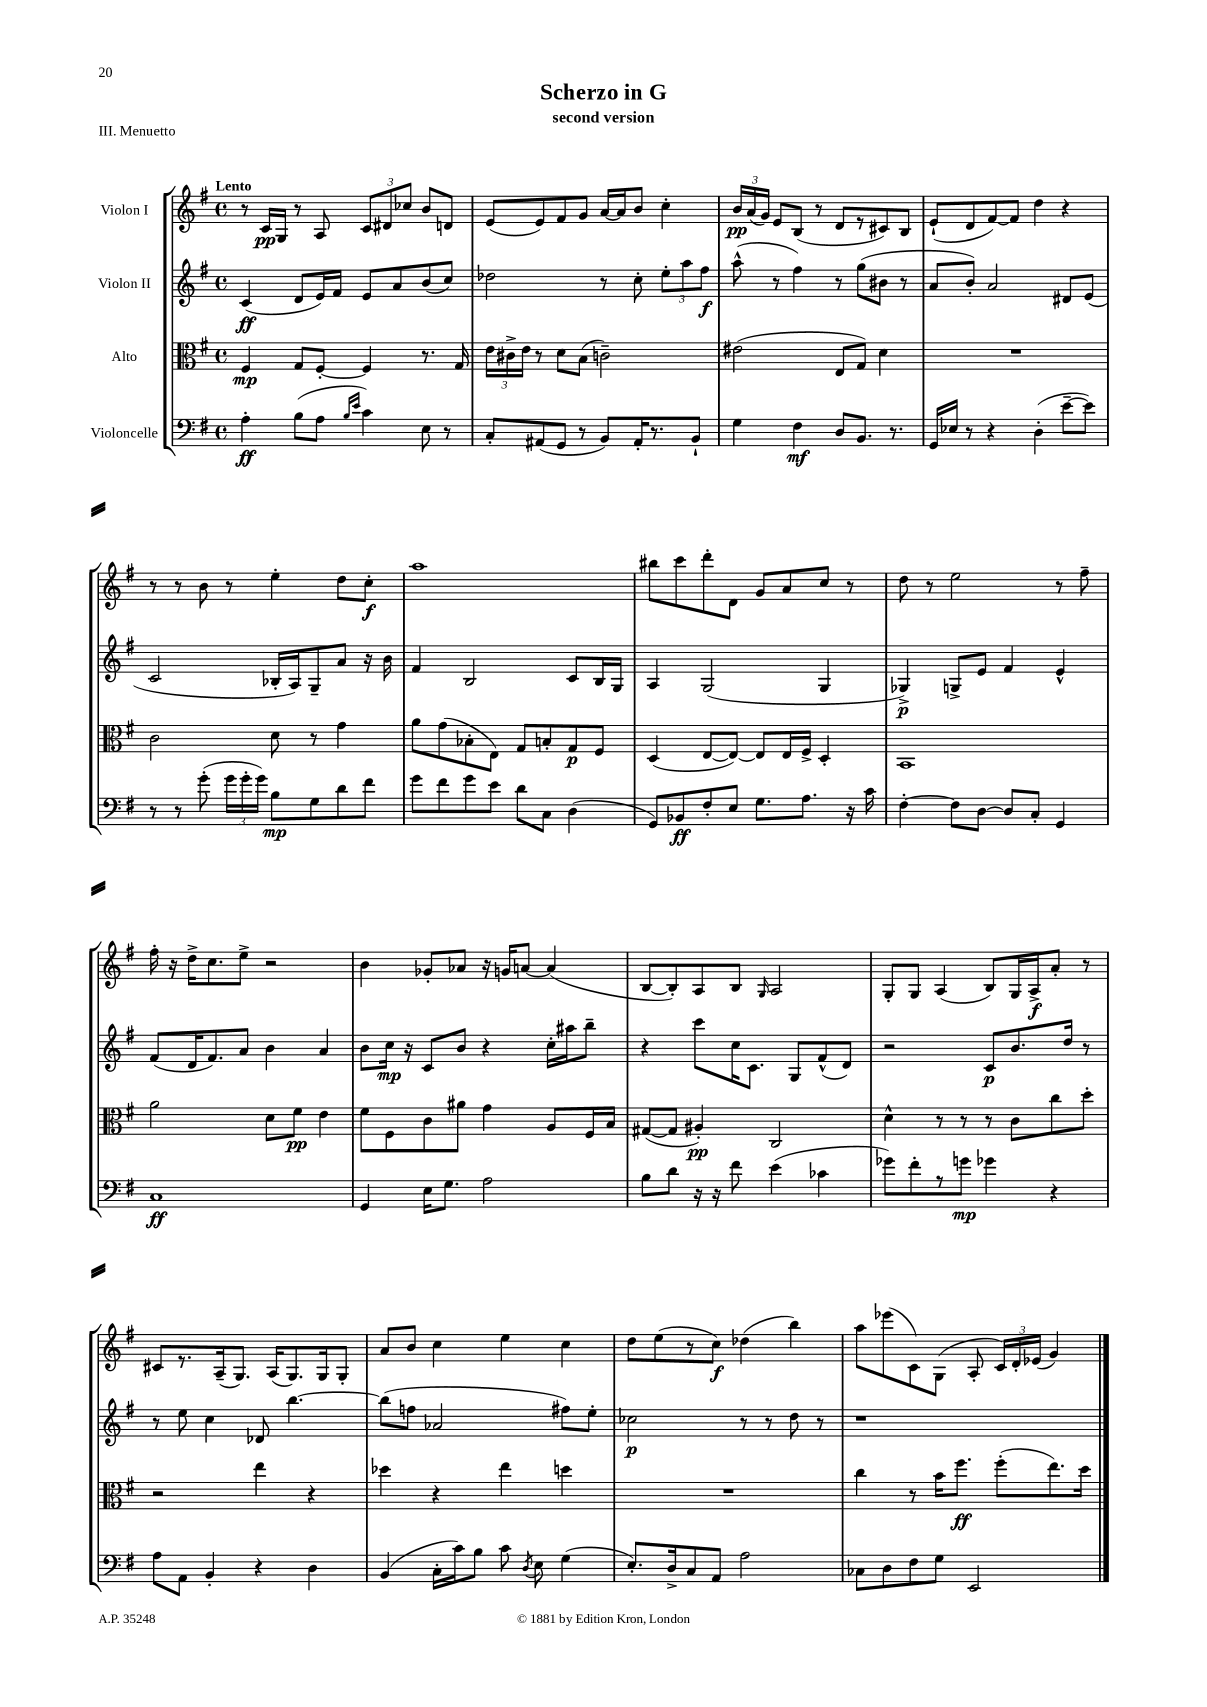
\header { title = "Scherzo in G" subtitle = "second version" piece = "III. Menuetto" }
<<
\new StaffGroup <<
\new Staff = "s0" \with { instrumentName = "Violon I" } {
    \clef treble \key g \major \defaultTimeSignature \time 4/4 \tempo "Lento"
    \autoBeamOff r8 c'16[\pp g16] r8 a8 \tuplet 3/2 { c'8[ dis'8 ces''8] } b'8[ d'8] |
    e'8[( e'8) fis'8 g'8] a'16[~ a'16 b'8] c''4-. |
    \tuplet 3/2 { b'16[\pp a'16( g'16]) } e'8[ b8]( r8 d'8[ r8 cis'8) b8] |
    e'8[-!( d'8 fis'8~) fis'8] d''4 r4 |
    r8 r8 b'8 r8 e''4-. d''8[ c''8]-.\f |
    a''1 |
    bis''8[ c'''8 d'''8-. d'8] g'8[ a'8 c''8] r8 |
    d''8 r8 e''2 r8 fis''8-- |
    fis''16-. r16 d''16[-> c''8. e''8]-> r2 |
    b'4 ges'8[-. aes'8] r16 g'16[ a'8]~ a'4( |
    b8[~ b8-.) a8 b8] \grace { g16 } a2 |
    g8[-. g8] a4( b8[) g16 a16->\f a'8]-. r8 |
    cis'8[ r8. a16--( g8.]) a16[( g8.) g16 g8]-. |
    a'8[ b'8] c''4 e''4 c''4 |
    d''8[ e''8( r8 c''8]\f) des''4( b''4) |
    a''8[ ees'''8( c'8) g8]( a8-. \tuplet 3/2 { c'16[) d'16-. ees'16]( } g'4) \bar "|." |
}
\new Staff = "s1" \with { instrumentName = "Violon II" } {
    \clef treble \key g \major \defaultTimeSignature \time 4/4
    \autoBeamOff c'4\ff( d'8[ e'16) fis'16] e'8[ a'8 b'8( c''8]) |
    des''2 r8 c''8-. \tuplet 3/2 { e''8[-. a''8 fis''8]\f } |
    a''8-^( r8 fis''4) r8 g''8[( bis'8] r8 |
    a'8[ b'8]-.) a'2 dis'8[ e'8]( |
    c'2 bes16[-. a16) g8-- a'8] r16 b'16 |
    fis'4 b2 c'8[ b16 g16] |
    a4 g2( g4 |
    ges4->\p) g8[-> e'8] fis'4 e'4-^ |
    fis'8[( d'16 fis'8.) a'8] b'4 a'4 |
    b'8[ c''16]\mp r16 c'8[ b'8] r4 c''16[-. ais''16 b''8]-- |
    r4 c'''8[ c''16 c'8.] g8[ fis'8-^( d'8]) |
    r2 c'8[\p b'8. d''16] r8 |
    r8 e''8 c''4 des'8 b''4.~ |
    b''8[( f''8] aes'2 fis''8[) e''8]-. |
    ces''2\p r8 r8 d''8 r8 |
    r1 \bar "|." |
}
\new Staff = "s2" \with { instrumentName = "Alto" } {
    \clef alto \key g \major \defaultTimeSignature \time 4/4
    \autoBeamOff fis4\mp g8[ fis8]~-. fis4 r8. g16 |
    \tuplet 3/2 { e'16[ cis'16-> e'16] } r8 d'8[ b8]( c'2--) |
    eis'2( e8[ g8]) d'4 |
    R1 |
    c'2 d'8 r8 g'4 |
    a'8[ g'8( bes8-. e8]) g8[ b8-. g8\p fis8] |
    d4( e8[~ e8]~) e8[ e16 fis16]-> d4-. |
    b,1 |
    a'2 d'8[ fis'8]\pp e'4 |
    fis'8[ fis8 c'8 ais'8] g'4 a8[ fis16 b16] |
    gis8[~( gis8] ais4-.\pp) c2 |
    d'4-^ r8 r8 r8 c'8[ c''8 d''8]-. |
    r2 e''4 r4 |
    des''4 r4 e''4 d''4 |
    R1 |
    c''4 r8 b'16[ fis''8.]\ff fis''8[-.( e''8.) d''16] \bar "|." |
}
\new Staff = "s3" \with { instrumentName = "Violoncelle" } {
    \clef bass \key g \major \defaultTimeSignature \time 4/4
    \autoBeamOff a4-.\ff b8[( a8] \grace { b16[ e'16] } c'4) e8 r8 |
    c8[-. ais,8( g,8] r8 b,8[) ais,16-. r8. b,8]-! |
    g4 fis4\mf d8[ b,8.] r8. |
    g,16[ ees16] r8 r4 d4-.( e'8[~-- e'8]) |
    r8 r8 g'8-.( \tuplet 3/2 { g'16[ g'16-. g'16]) } b8[\mp g8 d'8 fis'8] |
    g'8[ fis'8 g'8 e'8] d'8[ c8] d4( |
    g,8[) bes,8\ff fis8-. e8] g8.[ a8.] r16 c'16 |
    fis4~-. fis8[ d8]~ d8[ c8]-. g,4 |
    c1\ff |
    g,4 e16[ g8.] a2 |
    b8[ d'8] r16 r16 fis'8 e'4( ces'4 |
    ges'8[) fis'8-. r8 g'8]\mp ges'4 r4 |
    a8[ a,8] b,4-. r4 d4 |
    b,4( c16[-. c'16) b8] c'8 \acciaccatura { d8 } e8 g4( |
    e8.[-.) d16-> c8 a,8] a2 |
    ces8[ d8 fis8 g8] e,2 \bar "|." |
}
>>
>>
\layout { \context { \Score \remove "Bar_number_engraver" } }
